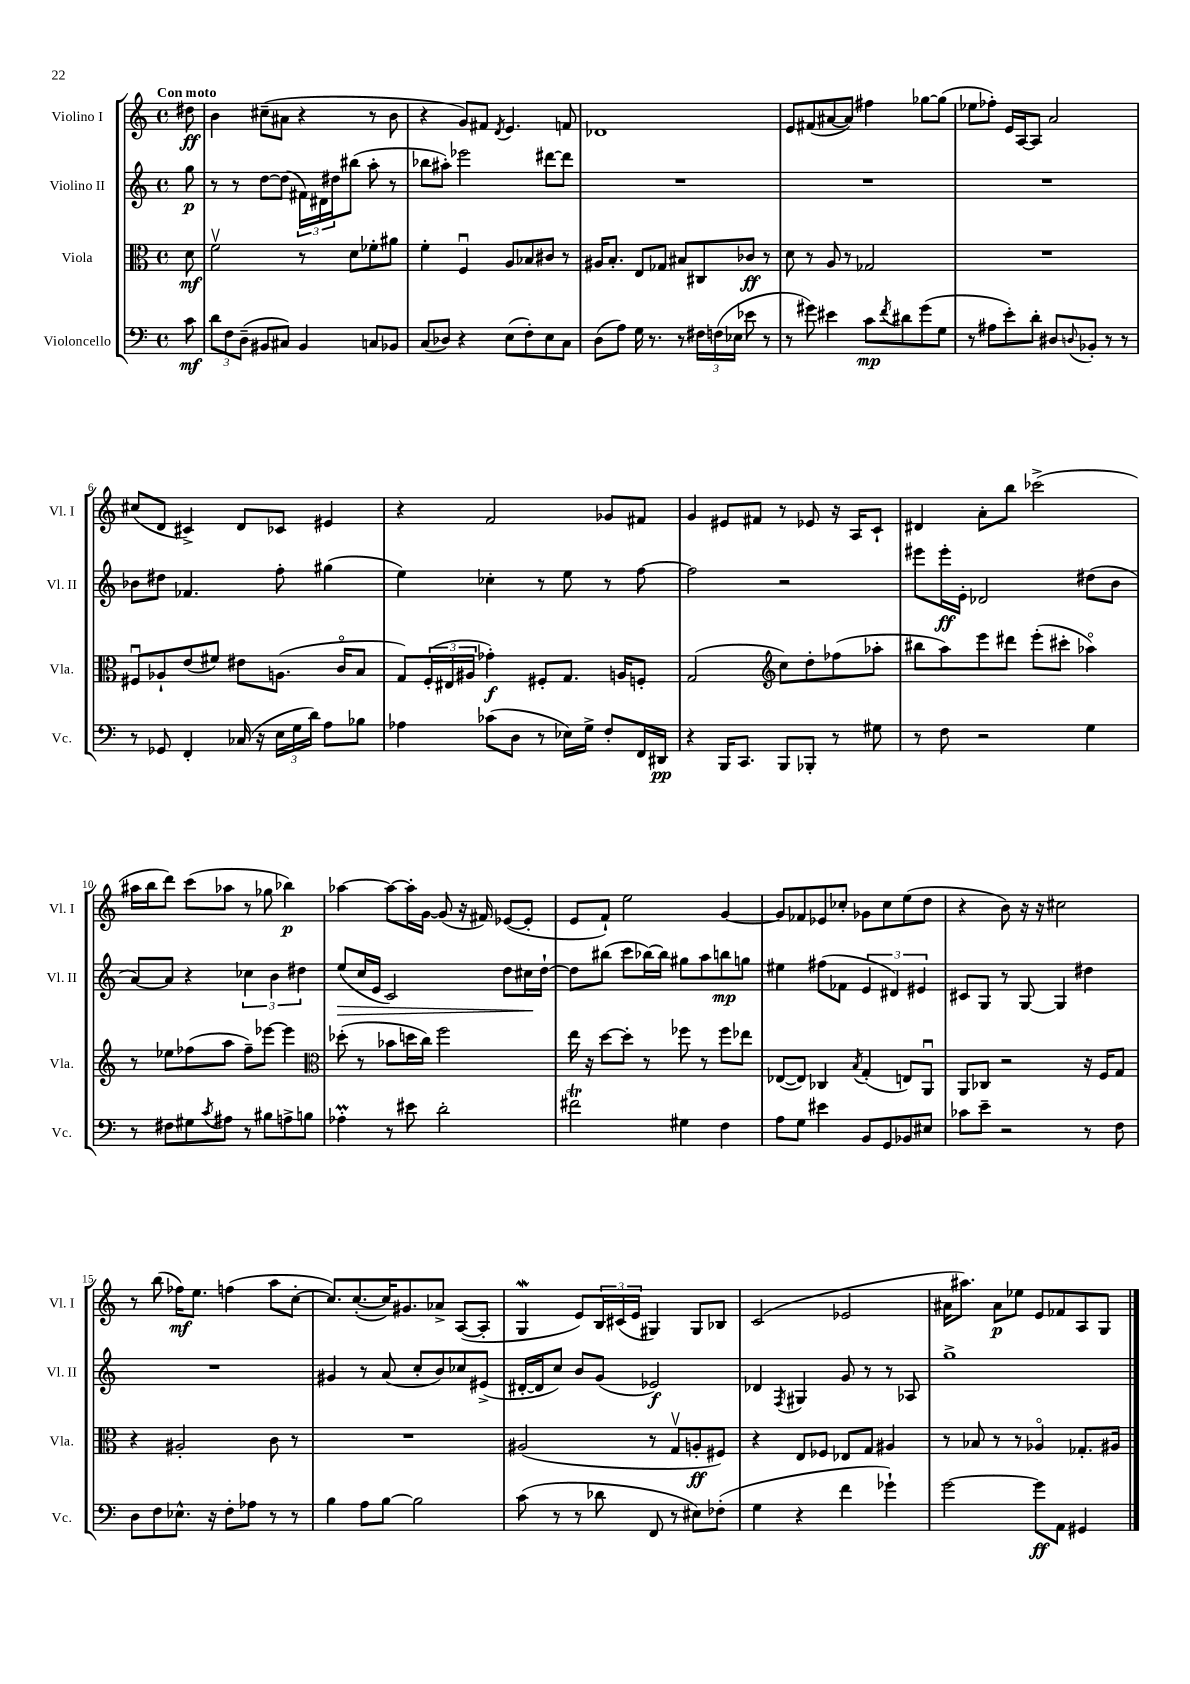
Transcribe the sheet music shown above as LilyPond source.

<<
\new StaffGroup <<
\new Staff = "s0" \with { instrumentName = "Violino I" shortInstrumentName = "Vl. I" } {
    \clef treble \key c \major \defaultTimeSignature \time 4/4 \partial 8 \tempo "Con moto"
    dis''8\ff |
    b'4 cis''8--( ais'8 r4 r8 b'8 |
    r4 g'8) fis'8 \acciaccatura { d'8 } e'4. f'8 |
    des'1 |
    e'8 fis'8( ais'8~ ais'8) fis''4 ges''8~ ges''8( |
    ees''8 fes''8-.) e'16 a16~ a8 a'2 |
    cis''8( d'8 cis'4->) d'8 ces'8 eis'4 |
    r4 f'2 ges'8 fis'8 |
    g'4 eis'8 fis'8 r8 ees'8 r16 a16 c'8-! |
    dis'4 a'8-. b''8 ces'''2->( |
    ais''16 b''16 d'''8) c'''8( aes''8 r8 ges''8 bes''4\p) |
    aes''4~ aes''8~ aes''16-. g'16~ g'8( r16 fis'16) ees'8~( ees'8-. |
    e'8 f'8-!) e''2 g'4~ |
    g'8 fes'8 ees'8 ces''8-. ges'8 ces''8 e''8( d''8 |
    r4 b'8) r16 r16 cis''2 |
    r8 b''8( fes''16\mf) e''8. f''4( a''8 c''8~-. |
    c''8.) c''8.~-.( c''16) gis'8. aes'8-> a8~( a8-. |
    g4\mordent e'8) \tuplet 3/2 { b16 cis'16( e'16 } gis4) gis8 bes8 |
    c'2( ees'2 |
    ais'16 ais''8.) ais'8\p ees''8 e'8 fes'8 a8 g8 \bar "|." |
}
\new Staff = "s1" \with { instrumentName = "Violino II" shortInstrumentName = "Vl. II" } {
    \clef treble \key c \major \defaultTimeSignature \time 4/4 \partial 8
    g''8\p |
    r8 r8 d''8~ d''8( \tuplet 3/2 { fis'16) dis'16 dis''16 } bis''8( a''8-. r8 |
    bes''8 ais''8-.) ees'''2 dis'''8~ dis'''8 |
    R1 |
    R1 |
    R1 |
    bes'8 dis''8 fes'4. f''8-. gis''4( |
    e''4) ces''4-. r8 e''8 r8 f''8~ |
    f''2 r2 |
    eis'''8 eis'''16-.\ff e'16-. des'2 dis''8( b'8 |
    a'8~) a'8 r4 \tuplet 3/2 { ces''4 b'4 dis''4 } |
    e''8\>( c''16 e'16 c'2) d''8 cis''16\! d''16~-! |
    d''8 bis''8( c'''8 bes''16~) bes''16 gis''8 a''8 b''8\mp g''8 |
    eis''4 fis''8( fes'8 \tuplet 3/2 { e'4 dis'4) eis'4 } |
    cis'8 g8 r8 g8~ g4 dis''4 |
    R1 |
    gis'4 r8 a'8( c''8-. b'8) ces''8 eis'8->( |
    dis'16~-. dis'16 c''8) b'8 g'8( ees'2\f) |
    des'4 \acciaccatura { f8 } gis4 g'8 r8 r8 aes8 |
    g''1-> \bar "|." |
}
\new Staff = "s2" \with { instrumentName = "Viola" shortInstrumentName = "Vla." } {
    \clef alto \key c \major \defaultTimeSignature \time 4/4 \partial 8
    d'8\mf |
    f'2\upbow r8 d'8 fes'8-. ais'8 |
    f'4-. f4\downbow a8 bes8 cis'8 r8 |
    ais16 b8.-. e8 ges8 bis8 cis8 ces'8\ff r8 |
    d'8 r8 a8 r8 ges2 |
    R1 |
    fis8\downbow aes8-! e'8( fis'8) eis'8 a8.( c'16\flageolet b8 |
    g8) \tuplet 3/2 { f16-.( eis16 ais16 } ges'4-.\f) fis8-. g8. a16 f8-. |
    g2( \clef treble c''8) d''8-. fes''8( aes''8-. |
    bis''8 a''8) e'''8 dis'''8 e'''8-.( cis'''8-. aes''4\flageolet) |
    r8 ees''8 fes''8( a''8 fes''8--) ees'''8~ ees'''4 |
    \clef alto des''8-.( r8 bes'8 d''16 c''16) f''2 |
    e''16 r16 d''8~ d''8-. r8 fes''8 r8 fes''8 ees''8 |
    ees8~( ees8) ces4 \acciaccatura { b8 } g4-.( e8) a,8\downbow |
    a,8 ces8 r2 r16 f16 g8 |
    r4 ais2-. c'8 r8 |
    R1 |
    ais2( r8 g8\upbow a8-.\ff fis8) |
    r4 e8 fes8 ees8 g8 ais4 |
    r8 bes8 r8 r8 aes4\flageolet ges8.-. ais16 \bar "|." |
}
\new Staff = "s3" \with { instrumentName = "Violoncello" shortInstrumentName = "Vc." } {
    \clef bass \key c \major \defaultTimeSignature \time 4/4 \partial 8
    c'8\mf |
    \tuplet 3/2 { d'8 f8 d8--( } bis,8 cis8) bis,4 c8 bes,8 |
    c8( des8) r4 e8( f8-.) e8 c8 |
    d8( a8) g16 r8. r8 \tuplet 3/2 { fis16 f16( ees16 } ees'8 r8 |
    r8 gis'8) eis'4 c'8\mp \acciaccatura { f'8 } dis'8 gis'8( g8 |
    r8 ais8 e'8-.) d'8-. dis8 \appoggiatura { d8 } bes,8-. r8 r8 |
    r8 ges,8 f,4-. ces16( r16 \tuplet 3/2 { e16 g16 d'16) } a8 bes8 |
    aes4 ces'8( d8 r8 ees16) g16-> f8-. f,16 dis,16\pp |
    r4 b,,16 c,8. b,,8 bes,,8-. r8 gis8 |
    r8 f8 r2 g4 |
    r8 fis8 gis8 \acciaccatura { c'8 } ais8 r8 bis8 a8-> b8 |
    aes4-.\prall r8 eis'8 d'2-. |
    fis'2\trill gis4 f4 |
    a8 g8 eis'4 b,8 g,8 bes,8 eis8 |
    ces'8 e'8-- r2 r8 f8 |
    d8 f8 ees8.-^ r16 f8-. aes8 r8 r8 |
    b4 a8 b8~ b2 |
    c'8( r8 r8 des'8 f,8 r8 eis8) fes8-.( |
    g4 r4 f'4 ges'4-!) |
    g'2~ g'8\ff a,8 gis,4 \bar "|." |
}
>>
>>
